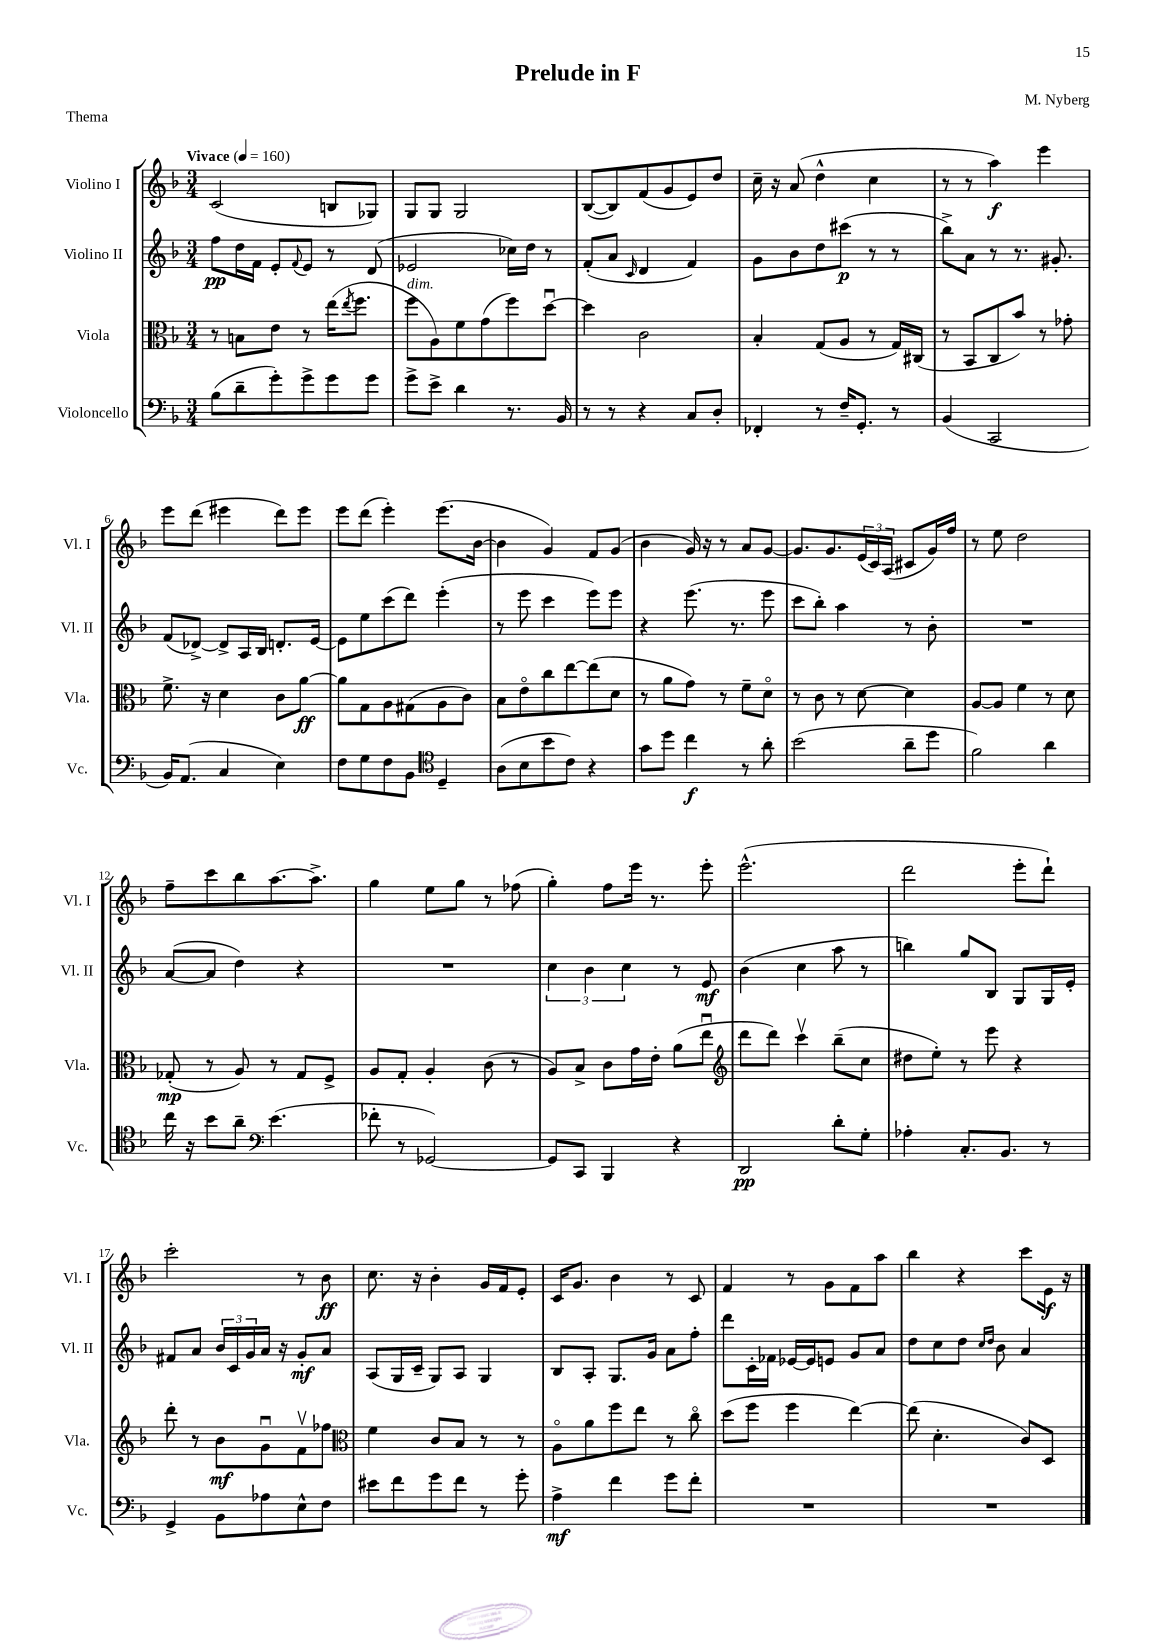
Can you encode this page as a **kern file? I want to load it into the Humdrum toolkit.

**kern	**dynam	**kern	**dynam	**kern	**dynam	**kern	**dynam
*part4	*part4	*part3	*part3	*part2	*part2	*part1	*part1
*staff4	*staff4	*staff3	*staff3	*staff2	*staff2	*staff1	*staff1
*I"Violoncello	*	*I"Viola	*	*I"Violino II	*	*I"Violino I	*
*I'Vc.	*	*I'Vla.	*	*I'Vl. II	*	*I'Vl. I	*
*clefF4	*	*clefC3	*	*clefG2	*	*clefG2	*
*k[b-]	*	*k[b-]	*	*k[b-]	*	*k[b-]	*
*M3/4	*	*M3/4	*	*M3/4	*	*M3/4	*
*MM160	*	*MM160	*	*MM160	*	*MM160	*
=1	=1	=1	=1	=1	=1	=1	=1
!	!	!	!	!	!	!LO:TX:a:B:t=Vivace	!
(8B-\L	.	8r	.	8ff\L	pp	(2c/	.
8d~\	.	8Bn\L	.	16dd\L	.	.	.
.	.	.	.	16f\JJ	.	.	.
8g'\)	.	8e\J	.	8e'/L	.	.	.
.	.	.	.	8qqf/	.	.	.
8g^\	.	8r	.	8e/J	.	.	.
8g\	.	(16ee\KL	.	8r	.	8Bn/L	.
.	.	8qee/	.	.	.	.	.
.	.	8.ff\J	.	.	.	.	.
8g\J	.	.	.	(8d/	.	8G-X/J)	.
=2	=2	=2	=2	=2	=2	=2	=2
!	!	!LO:TX:a:i:t=dim.	!	!	!	!	!
8g^\L	.	8ff\L	.	2e-X/	.	8G/L	.
8e^\J	.	8A\)	.	.	.	8G/J	.
4d\	.	8f\	.	.	.	2G/	.
.	.	(8g\	.	.	.	.	.
8.r	.	8ff\)	.	16cc-X\LL)	.	.	.
.	.	.	.	16dd\JJ	.	.	.
.	.	[8ddu\J	.	8r	.	.	.
16BB-/	.	.	.	.	.	.	.
=3	=3	=3	=3	=3	=3	=3	=3
8r	.	4dd\]	.	(8f'/L	.	([8B-/L	.
8r	.	.	.	8a/J	.	8B-/])	.
.	.	.	.	16qqc/	.	.	.
4r	.	2c\	.	4d/	.	(8f/	.
.	.	.	.	.	.	8g/	.
8C/L	.	.	.	4f/)	.	8e/)	.
8D'/J	.	.	.	.	.	8dd/J	.
=4	=4	=4	=4	=4	=4	=4	=4
4FF-X'/	.	4B-'/	.	8g\L	.	16cc~\	.
.	.	.	.	.	.	16r	.
.	.	.	.	8b-\	.	(8a/	.
8r	.	(8G/L	.	8dd\	.	4dd^^\	.
16F~/KL	.	8A/J	.	(8ccc#X\J	p	.	.
8.GG'/J	.	.	.	.	.	.	.
.	.	8r	.	8r	.	4cc\	.
8r	.	16G/LL)	.	8r	.	.	.
.	.	(16C#X/JJ	.	.	.	.	.
=5	=5	=5	=5	=5	=5	=5	=5
(4BB-/	.	8r	.	8bb-^\L)	.	8r	.
.	.	8BB-/L	.	8a\J	.	8r	.
2CC/	.	8C/	.	8r	.	4aa\)	f
.	.	8b-/J)	.	8.r	.	.	.
.	.	8r	.	.	.	4eee\	.
.	.	.	.	8.g#X'/	.	.	.
.	.	8g-X'\	.	.	.	.	.
!!LO:LB:g=z
=6	=6	=6	=6	=6	=6	=6	=6
16BB-/KL)	.	8.f^\	.	(8f/L	.	8eee\L	.
(8.AA/J	.	.	.	.	.	.	.
.	.	.	.	[8d-X^/J)	.	(8ddd\J	.
.	.	16r	.	.	.	.	.
4C/	.	4d\	.	8d-^/L]	.	4eee#X\	.
.	.	.	.	16A/L	.	.	.
.	.	.	.	16B-/JJ	.	.	.
4E\)	.	8c\L	.	8.dn'/L	.	8ddd\L)	.
.	.	[8a\J	ff	.	.	8eee#\J	.
.	.	.	.	[16e/Jk	.	.	.
=7	=7	=7	=7	=7	=7	=7	=7
8F\L	.	8a\L]	.	8e\L]	.	8eee\L	.
8G\	.	8G\	.	8ee\	.	(8ddd\J	.
8F\	.	8A\	.	(8ccc\	.	4eee'\)	.
8BB-\J	.	(8G#X\	.	8ddd\J)	.	.	.
*clefC4	*	*	*	*	*	*	*
4D~/	.	8A\	.	(4eee'\	.	(8.eee\L	.
.	.	8c\J)	.	.	.	.	.
.	.	.	.	.	.	[16b-\Jk	.
=8	=8	=8	=8	=8	=8	=8	=8
(8A\L	.	8B-\L	.	8r	.	4b-\]	.
8B-\	.	8e\	.	8eee\	.	.	.
8b-\	.	8cc\	.	4ccc\	.	4g/)	.
8c\J)	.	[8ee\	.	.	.	.	.
4r	.	(8ee\]	.	8eee\L)	.	8f/L	.
.	.	8d\J	.	8eee\J	.	(8g/J	.
=9	=9	=9	=9	=9	=9	=9	=9
8g\L	.	8r	.	4r	.	4b-\	.
8dd\J	.	8a\L	.	.	.	.	.
4cc\	f	8g\J)	.	(8.eee\	.	16g/)	.
.	.	.	.	.	.	16r	.
.	.	8r	.	.	.	8r	.
.	.	.	.	8.r	.	.	.
8r	.	8f~\L	.	.	.	8a/L	.
8a'\	.	8d\J	.	8eee\	.	[8g/J	.
=10	=10	=10	=10	=10	=10	=10	=10
(2b-\	.	8r	.	8ccc\L	.	8.g/L]	.
.	.	8c\	.	8bb-'\J)	.	.	.
.	.	.	.	.	.	8.g/	.
.	.	8r	.	4aa\	.	.	.
.	.	[8d\	.	.	.	(24e/L	.
.	.	.	.	.	.	24c/)	.
.	.	.	.	.	.	(24A/JJ	.
8a~\L	.	4d\]	.	8r	.	8c#X/L	.
8dd\J	.	.	.	8b-'\	.	16g/L)	.
.	.	.	.	.	.	16ff/JJ	.
=11	=11	=11	=11	=11	=11	=11	=11
2f\)	.	[8A/L	.	2.r	.	8r	.
.	.	8A/J]	.	.	.	8ee\	.
.	.	4f\	.	.	.	2dd\	.
4a\	.	8r	.	.	.	.	.
.	.	8d\	.	.	.	.	.
!!LO:LB:g=z
=12	=12	=12	=12	=12	=12	=12	=12
16cc\	.	(8G-X'/	mp	([8a/L	.	8ff~\L	.
16r	.	.	.	.	.	.	.
8b-\L	.	8r	.	8a/J]	.	8ccc\	.
8a~\J	.	8A/)	.	4dd\)	.	8bb-\	.
*clefF4	*	*	*	*	*	*	*
(4.e\	.	8r	.	.	.	[8.aa\	.
.	.	8G-/L	.	4r	.	.	.
.	.	.	.	.	.	8.aa^\J]	.
.	.	8F^/J	.	.	.	.	.
=13	=13	=13	=13	=13	=13	=13	=13
8f-X'\	.	8A/L	.	2.r	.	4gg\	.
8r	.	8G'/J	.	.	.	.	.
[2GG-X/)	.	4A'/	.	.	.	8ee\L	.
.	.	.	.	.	.	8gg\J	.
.	.	(8c\	.	.	.	8r	.
.	.	8r	.	.	.	(8ff-X\	.
=14	=14	=14	=14	=14	=14	=14	=14
8GG-/L]	.	8A/L)	.	6cc\	.	4gg'\)	.
8CC/J	.	8B-^/J	.	.	.	.	.
.	.	.	.	6b-\	.	.	.
4BBB-/	.	8c\L	.	.	.	8ff\L	.
.	.	.	.	6cc\	.	.	.
.	.	16g\L	.	.	.	16eee\Jk	.
.	.	16e'\JJ	.	.	.	8.r	.
4r	.	(8a\L	.	8r	.	.	.
.	.	8eeu\J	.	8e/	mf	8eee'\	.
=15	=15	=15	=15	=15	=15	=15	=15
*	*	*clefG2	*	*	*	*	*
2DD/	pp	8ddd\L	.	(4b-\	.	(2.eee^^\	.
.	.	8ddd\J)	.	.	.	.	.
.	.	4cccv\	.	4cc\	.	.	.
8d'\L	.	(8bb-~\L	.	8aa\	.	.	.
8G'\J	.	8cc\J	.	8r	.	.	.
=16	=16	=16	=16	=16	=16	=16	=16
4A-X'\	.	8dd#X\L	.	4bbn\)	.	2ddd\	.
.	.	8ee'\J)	.	.	.	.	.
8.C'/L	.	8r	.	8gg/L	.	.	.
.	.	8eee\	.	8B-/J	.	.	.
8.BB-/J	.	.	.	.	.	.	.
.	.	4r	.	8G/L	.	8eee'\L	.
8r	.	.	.	16G/L	.	8ddd`\J)	.
.	.	.	.	16e'/JJ	.	.	.
!!LO:LB:g=z
=17	=17	=17	=17	=17	=17	=17	=17
4GG^/	.	8ddd'\	.	8f#X/L	.	2ccc'\	.
.	.	8r	.	8a/J	.	.	.
8BB-\L	.	8b-\L	mf	24b-/LL	.	.	.
.	.	.	.	24c/	.	.	.
.	.	.	.	24g/	.	.	.
8A-X\	.	8gu\	.	16a/JJ	.	.	.
.	.	.	.	16r	.	.	.
8E^^\	.	8fv\	.	8g'/L	mf	8r	.
8F\J	.	8ff-X\J	.	8a/J	.	8b-\	ff
=18	=18	=18	=18	=18	=18	=18	=18
*	*	*clefC3	*	*	*	*	*
8e#X\L	.	4f\	.	(8A/L	.	8.cc\	.
8f\	.	.	.	16G/L	.	.	.
.	.	.	.	16c~/JJ	.	16r	.
8g\	.	8c/L	.	8G/L)	.	4b-'\	.
8f\J	.	8B-/J	.	8A/J	.	.	.
8r	.	8r	.	4G/	.	16g/LL	.
.	.	.	.	.	.	16f/J	.
8g'\	.	8r	.	.	.	8e'/J	.
=19	=19	=19	=19	=19	=19	=19	=19
4A^\	mf	8A\L	.	8B-/L	.	16c/KL	.
.	.	.	.	.	.	8.g/J	.
.	.	8a\	.	8A'/J	.	.	.
4f\	.	8ff\	.	8.G/L	.	4b-\	.
.	.	8ee\J	.	.	.	.	.
.	.	.	.	16g/Jk	.	.	.
8g\L	.	8r	.	8a\L	.	8r	.
8f'\J	.	8cc\	.	8ff'\J	.	8c/	.
=20	=20	=20	=20	=20	=20	=20	=20
2.r	.	(8dd\L	.	8ddd\L	.	4f/	.
.	.	8ff\J	.	16c'\L	.	.	.
.	.	.	.	16f-X\JJ	.	.	.
.	.	4ff\	.	[16e-X/LL	.	8r	.
.	.	.	.	16e-/J]	.	.	.
.	.	.	.	8en/J	.	8g\L	.
.	.	[4ee\)	.	8g/L	.	8f\	.
.	.	.	.	8a/J	.	8aa\J	.
=21	=21	=21	=21	=21	=21	=21	=21
2.r	.	(8ee\]	.	8dd\L	.	4bb-\	.
.	.	4.d'\	.	8cc\	.	.	.
.	.	.	.	8dd\J	.	4r	.
.	.	.	.	16qqcc/LL	.	.	.
.	.	.	.	16qqdd/JJ	.	.	.
.	.	.	.	8b-\	.	.	.
.	.	8c/L)	.	4a/	.	8ccc\L	.
.	.	8D/J	.	.	.	16e\Jk	f
.	.	.	.	.	.	16r	.
==	==	==	==	==	==	==	==
*-	*-	*-	*-	*-	*-	*-	*-
